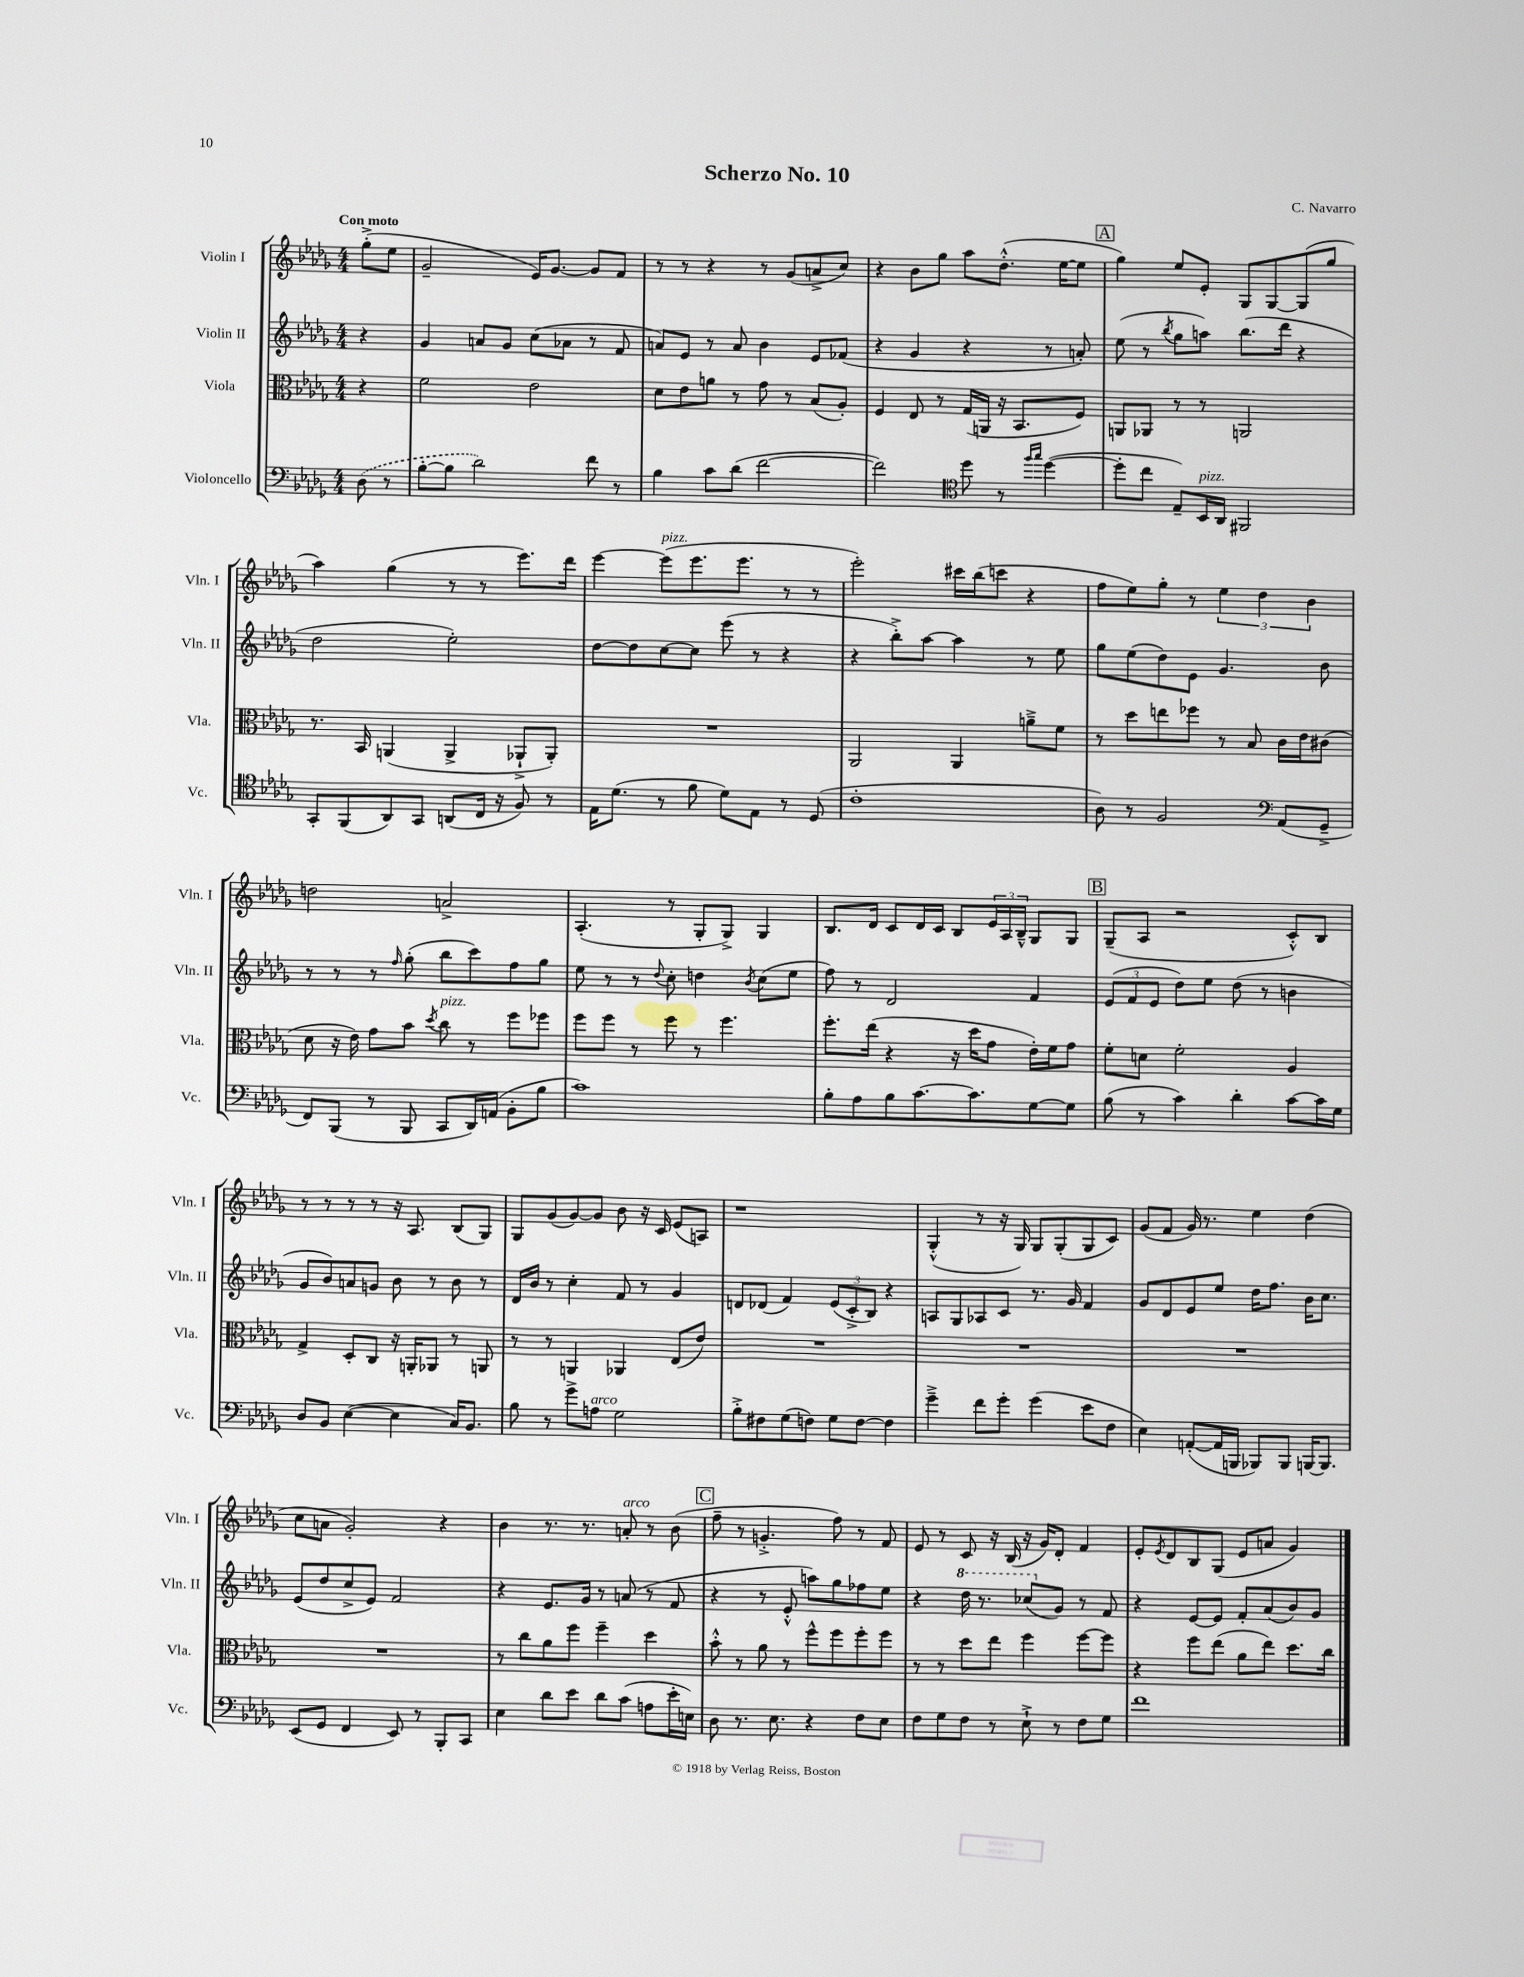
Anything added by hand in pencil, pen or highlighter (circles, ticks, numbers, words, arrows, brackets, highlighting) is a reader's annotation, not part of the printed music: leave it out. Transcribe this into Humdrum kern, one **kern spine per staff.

**kern	**kern	**kern	**kern
*staff4	*staff3	*staff2	*staff1
*clefF4	*clefC3	*clefG2	*clefG2
*k[b-e-a-d-g-]	*k[b-e-a-d-g-]	*k[b-e-a-d-g-]	*k[b-e-a-d-g-]
*M4/4	*M4/4	*M4/4	*M4/4
(8D-	4r	4r	(8gg-'^
8r	.	.	8ee-
=	=	=	=
[8B-'	2f	4g-	2g-~
8B-]	.	.	.
2d-)	.	8a	.
.	.	8g-	.
.	2e-	(8cc	16e-)
.	.	.	[8.g-
.	.	8a-	.
8f	.	8r	8g-]
8r	.	8f	8f
=	=	=	=
4B-	8d-	8a)	8r
.	8e-	8e-	8r
8c	8a	8r	4r
(8d-	8r	8a	.
[2f	8g-	4b-	8r
.	8r	.	(8g-
.	(8B-	8e-	8a^
.	8A-')	(8f-	8cc)
=	=	=	=
2f])	4F	4r	4r
.	8E-	4g-	8b-
.	8r	.	8gg-
*clefC4	*	*	*
8dd-	(16G-	4r	8aa-
.	16AA	.	.
8r	16r	.	(8.dd-'^^
.	8.BB-	.	.
16qqff	.	.	.
16qqgg-	.	.	.
([4dd-	.	8r	.
.	.	.	[16ee-
.	8F)	8a')	8ee-]
=	=	=	=
8dd-']	8AA	(8ee-	4gg-)
8cc	8AA-	8r	.
.	.	8qbb-	.
8E-~)	8r	8gg-	8ee-
16BB-	8r	8aa)	8e-'
16AA-	.	.	.
2FF#	2AA	(8.bb-	8G-
.	.	.	[8G-
.	.	16ddd-	.
.	.	4r	(8G-]
.	.	.	8gg-
=	=	=	=
8GG-'	8.r	2dd-	4aa-)
(8FF	.	.	.
.	16BB-	.	.
8AA-)	(4AA	.	(4gg-
8GG-	.	.	.
(8AA	4AA^	2ee-')	8r
16C	.	.	8r
16r	.	.	.
8F)	8AA-`^	.	8.eee-)
8r	8AA-')	.	.
.	.	.	16ddd-
=	=	=	=
16E-	1r	[8dd-	[4eee-
(8.d-	.	.	.
.	.	8dd-]	.
8r	.	[8cc	(8eee-]
8f	.	8cc]	8.eee-
8d-)	.	(8eee-	.
.	.	.	8.eee-
8E-	.	8r	.
8r	.	4r	8r
(8D-	.	.	8r
=	=	=	=
1c'	2AA-	4r	2eee-')
.	.	8bb-'^)	.
.	.	[8aa-	.
.	4AA-	4aa-]	16ccc#
.	.	.	(16bb-
.	.	.	8ccc
.	8a~^	8r	4r
.	8f	8ee-	.
=	=	=	=
8A-)	8r	8gg-	8ff
8r	8dd-	(8ee-	8ee-)
2F	8ee	8dd-)	8gg-'
.	8ff-	8e-	8r
.	8r	4.g-	6ee-
.	8B-	.	.
.	.	.	6dd-
*clefF4	*	*	*
(8AA-	16c	.	.
.	16e-	.	.
.	.	.	6b-
8GG-~^	(8c#	8b-	.
=	=	=	=
8FF)	8d-	8r	2dd
(8BBB-	16r	8r	.
.	16e-)	.	.
8r	8g-	8r	.
.	.	16qqff	.
8BBB-	8b-	(8gg-'	.
.	8qdd-	.	.
8CC	8cc	8bb-	2a^
16DD-)	8r	8ccc)	.
(16AA	.	.	.
8BB-'	8ff	8ff	.
8B-	8ff-	8gg-	.
=	=	=	=
1c)	8ff	8ee-	(4.A-'
.	8ff	8r	.
.	8r	8r	.
.	.	8qqdd-	.
.	8ff	8cc'	8r
.	8r	4dd	8G-'
.	4.ff	.	8G-^)
.	.	8qb-	.
.	.	(8cc	4G-
.	.	8ee-	.
=	=	=	=
8B-'	8.ff'	8ff)	8.B-
8A-	.	8r	.
.	(16ee-	.	16d-
8B-	4r	2d-	8c
[8.c	.	.	16d-
.	.	.	16c
.	16r	.	8B-
8.c]	16dd-	.	.
.	8g-	.	24e-
.	.	.	24A-
.	.	.	24B-~^^
[8G-	16e-')	4f	8G-
.	16f	.	.
8G-]	8g-	.	8G-
=	=	=	=
(8B-	8f'	(12e-	(8G-~
.	.	12f	.
8r	8d	.	8A-
.	.	12e-	.
4c)	2f'	8dd-)	2r
.	.	8ee-	.
4d-'	.	(8dd-	.
.	.	8r	.
[8c	4A-	4b	8c'^^)
16c]	.	.	8B-
16G-	.	.	.
=	=	=	=
8D-	4G-^	8g-	8r
8BB-	.	8b-)	8r
([4E-	8D-'	8a	8r
.	8C	8g	8r
4E-]	16r	8b-	16r
.	16AA'	.	8.A-
.	8AA-	8r	.
16C)	8r	8b-	(8B-
8.BB-	.	.	.
.	8AA	8r	8G-)
=	=	=	=
8B-	8r	16d-	8G-
.	.	16b-	.
8r	8r	8r	(8g-
8g-^	4AA	4cc'	[8g-)
8A	.	.	8g-]
2G-	4AA-	8f	8b-
.	.	8r	16r
.	.	.	16c
.	(8E-	4g-	(8e-
.	8e-)	.	8A)
=	=	=	=
8B-'^	1r	8d	1r
8F#	.	(8d-	.
(8G-	.	4f)	.
8F)	.	.	.
8G-	.	(12e-	.
.	.	12c'^	.
[8F	.	.	.
.	.	12B-)	.
4F]	.	4r	.
=	=	=	=
4g-~^	1r	8A	(4G-'^^
.	.	8G-	.
8f	.	8A-	8r
8g-'	.	8c	16r
.	.	.	16G-)
(4g-	.	8.r	8G-
.	.	.	(8G-'
.	.	16g-	.
8e-	.	4f	8G-
8F	.	.	8c)
=	=	=	=
4E-)	1r	8g-	(8g-
.	.	8d-	8f
([8AA'	.	8e-	16g-)
.	.	.	8.r
16AA]	.	8ee-	.
16BBB	.	.	.
8BBB-)	.	16dd-	4ee-
.	.	8.ff	.
8BBB-	.	.	.
[16BBB	.	16b-	(4dd-
8.BBB]	.	8.cc	.
=	=	=	=
(8EE-	1r	(8e-	8cc
8GG-	.	8dd-	8a
4FF	.	8cc^	2g-')
.	.	8e-)	.
8EE-)	.	2f	.
8r	.	.	.
8BBB-'	.	.	4r
8CC	.	.	.
=	=	=	=
4E-	8r	4r	4b-
.	8cc	.	.
8d-	8a-	8.e-	8.r
8e-	8ff	.	.
.	.	16g-	8.r
8d-	4ff~	8r	.
(8c	.	(8a	8a'
8A	4dd-	8r	8r
16e-'	.	8f	(8b-
16E)	.	.	.
=	=	=	=
8D-	8b-'^^	4r	8ff~
8.r	8r	.	8r
.	8a-	8r	4.g'^
8.E-	.	.	.
.	8r	8e-'^^	.
4r	8ff^^	8aa)	.
.	8ff	8gg-	8ff)
8F	8ff'	8ff-	8r
8E-	8ff	8ee-	8f
=	=	=	=
8F	8r	4r	8e-
8G-	8r	.	8r
8F	8dd-	16ddd-	8c
.	.	8.r	.
8r	8ee-	.	16r
.	.	.	(16B-
8E-`^	4ff	(8ccc-	16r
.	.	.	16g-)
8r	.	8g-)	8d-'
8F	[8ff	8r	4f
8G-	8ff]	8f	.
=	=	=	=
1f	4r	4r	8e-'
.	.	.	8qe-
.	.	.	8d-
.	8ff	[8e-	8B-
.	(8ee-	8e-]	(8G-
.	8a-	8f'	8e-
.	8ee-)	(8a-	8a
.	8.dd-	8b-)	4g-)
.	.	8g-	.
.	16cc	.	.
==	==	==	==
*-	*-	*-	*-
